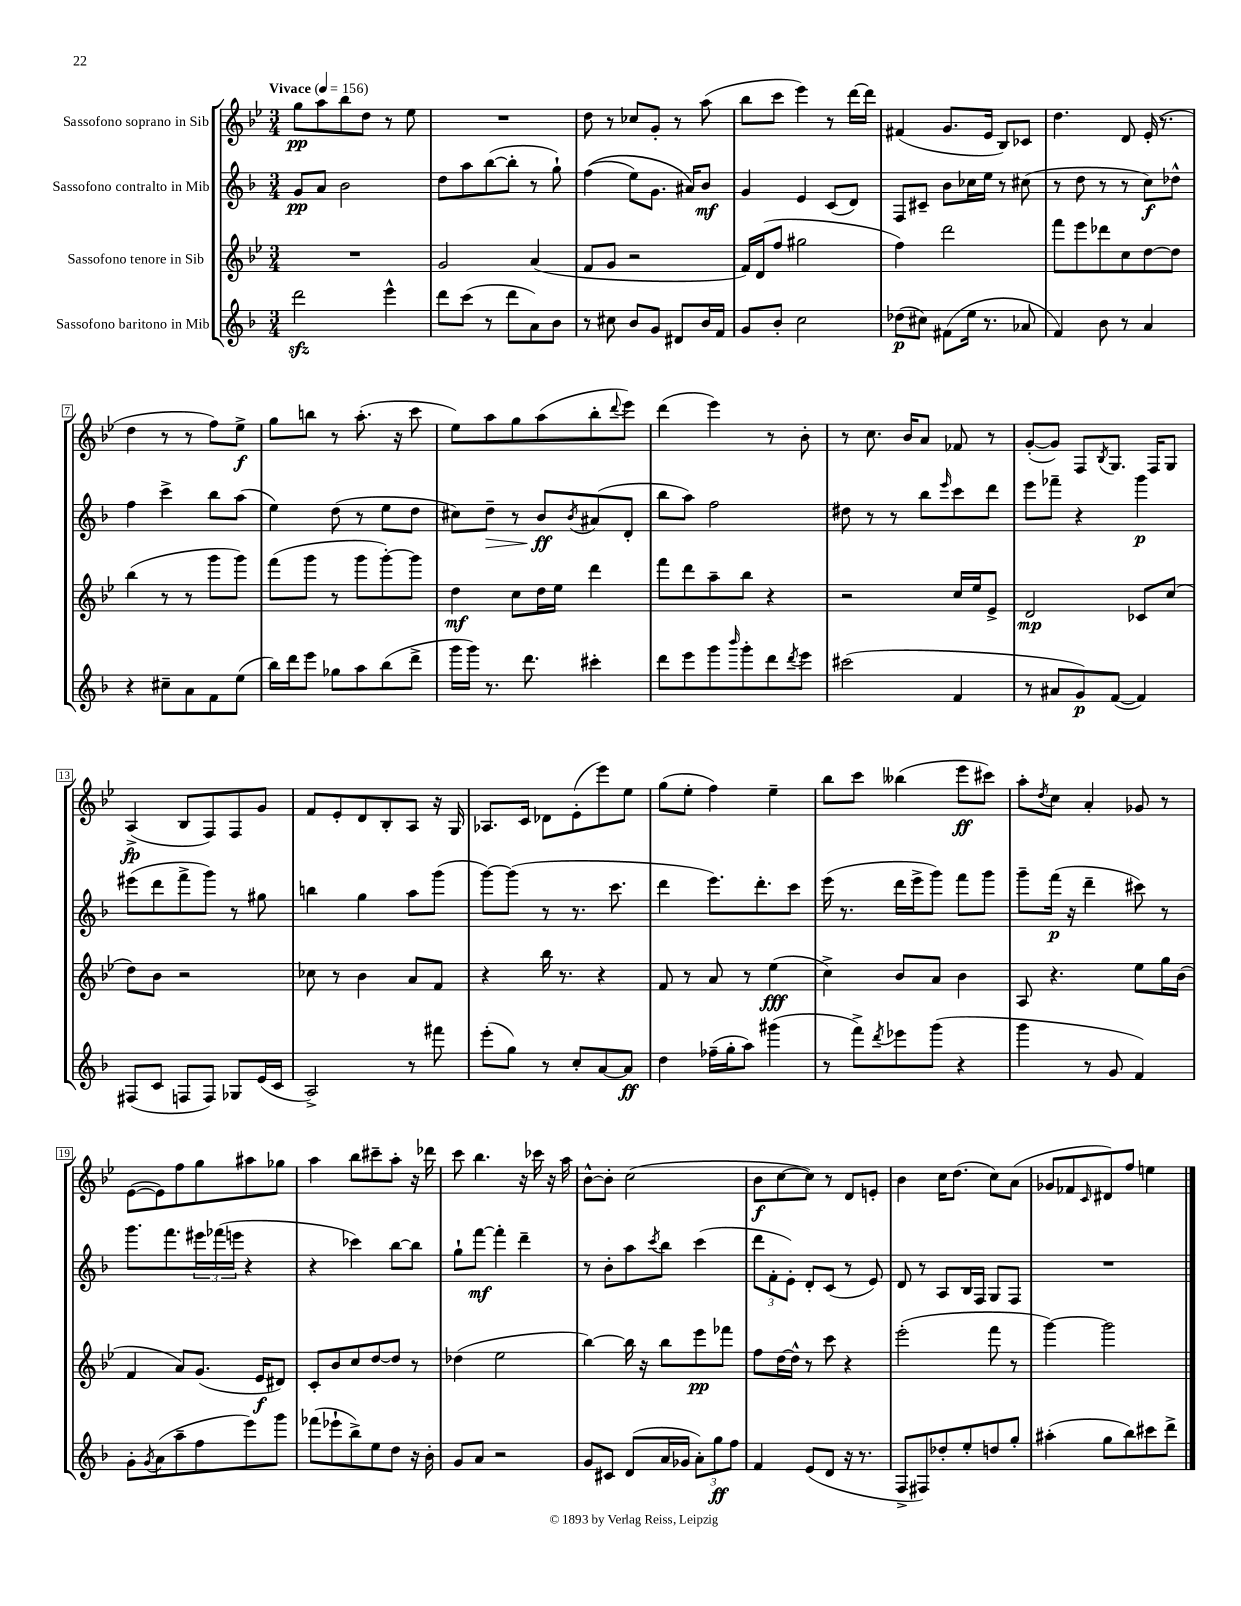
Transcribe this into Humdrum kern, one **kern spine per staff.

**kern	**kern	**kern	**kern
*staff4	*staff3	*staff2	*staff1
*clefG2	*clefG2	*clefG2	*clefG2
*k[b-]	*k[b-e-]	*k[b-]	*k[b-e-]
*M3/4	*M3/4	*M3/4	*M3/4
*MM156	*MM156	*MM156	*MM156
2ddd\	2.r	8g/L	8gg\L
.	.	8a/J	8aa\
.	.	2b-\	8bb-\
.	.	.	8dd\J
4eee^^\	.	.	8r
.	.	.	8ee-\
=	=	=	=
8ddd\L	2g/	8dd\L	2.r
(8ccc\J	.	8aa\	.
8r	.	([8bb-\	.
8ddd\L	.	8bb-'\]J	.
8a\)	(4a/	8r	.
8b-\J	.	8gg`\)	.
=	=	=	=
8r	8f/L	&((4ff\	8dd\
8cc#\	8g/J	.	8r
8b-/L	2r	8ee\L)	8cc-/L
8g/J	.	8.g\J	8g'/J
8d#/L	.	.	8r
.	.	16a#/LK&)	.
16b-/L	.	8b-/J	(8aa\
16f/JJ	.	.	.
=	=	=	=
8g/L	16f/LL)	4g/	8bb-\L
.	(16d/J	.	.
8b-'/J	8ff/J	.	8ccc\J
2cc\	2gg#\	4e/	4eee-\)
.	.	(8c/L	8r
.	.	8d/J)	[16ddd\LL
.	.	.	16ddd\]JJ
=	=	=	=
(8dd-\L	4ff\)	8F/L	(4f#/
8cc#\J)	.	8c#~/J	.
(8f#\L	2ddd\	8b-\L	8.g/L
16ee\Jk	.	16cc-\L	.
8.r	.	16ee\JJ	16e-/Jk
.	.	8r	8B-/L)
8a-/	.	(8cc#\	8c-/J
=	=	=	=
4f/)	8fff\L	8r	4.dd\
.	8eee-\	8dd\	.
8b-\	8ddd-\	8r	.
8r	8cc\	8r	8d/
4a/	[8dd\	8cc\L)	(16e-'/
.	.	.	8.r
.	8dd\]J	8dd-^^\J	.
=	=	=	=
4r	(4bb-\	4ff\	4dd\
8cc#~\L	8r	4ccc^\	8r
8a\	8r	.	8r
8f\	8ggg\L	8bb-\L	8ff\L)
(8ee\J	8ggg\J)	(8aa\J	8ee-^\J
=	=	=	=
16bb-\LL)	(8fff\L	4ee\)	8gg\L
16ddd\J	.	.	.
8eee\J	8ggg\J	.	8bb\J
8gg-\L	8r	(8dd\	8r
8aa\	8ggg\L	8r	(8.aa'\
(8bb-\	[8ggg'\)	8ee\L	.
.	.	.	16r
8ddd^\J	8ggg\]J	8dd\J	8ccc\
=	=	=	=
16ggg\LL	4dd\	8cc#\L)	8ee-\L)
16ggg\JJ)	.	.	.
8.r	.	8dd~\J	8aa\
.	8cc\L	8r	8gg\
8.ddd\	.	.	.
.	16dd\L	8b-/L	(8aa\
.	16ee-\JJ	.	.
.	.	8qb-/	.
4ccc#'\	4ddd\	(8a#/	8bb-'\
.	.	.	8qqddd/
.	.	8d'/J	8eee-\J)
=	=	=	=
8ddd\L	8fff\L	8bb-\L	(4ddd\
8eee\	8ddd\	8aa\J)	.
8ggg\	8aa~\	2ff\	4eee-\)
16qqbbb-/	.	.	.
8ggg'\	8bb-\J	.	.
8ddd\	4r	.	8r
8qddd/	.	.	.
8eee\J	.	.	8b-'\
=	=	=	=
(2ccc#\	2r	8dd#\	8r
.	.	8r	8.cc\
.	.	8r	.
.	.	.	16b-/LK
.	.	8bb-\L	8a/J
.	.	16qqeee/	.
4f/	16cc/LL	8ccc\	8f-/
.	16ee-/J	.	.
.	8e-^/J	8ddd\J	8r
=	=	=	=
8r	2d/	8eee\L	([8g'/L
8a#/L	.	8fff-~\J	8g/]J)
8g/)	.	4r	8F/L
.	.	.	8qB-/
([8f/J	.	.	8.G/J
4f/])	8c-/L	4ggg\	.
.	.	.	16F/LK
.	(8cc/J	.	8G/J
=	=	=	=
(8F#/L	8dd\L)	(8eee#\L	(4A^/
8c/J	8b-\J	8ddd\	.
8F/L	2r	8fff^\	8B-/L
8F/J)	.	8ggg\J)	8F/)
8G-/L	.	8r	8F/
(16e/L	.	8gg#\	8g/J
16c/JJ	.	.	.
=	=	=	=
2A^/)	8cc-\	4bb\	8f/L
.	8r	.	8e-'/
.	4b-\	4gg\	8d/
.	.	.	8B-'/
8r	8a/L	8aa\L	8A/J
8fff#\	8f/J	(8ggg\J	16r
.	.	.	16G/
=	=	=	=
(8eee'\L	4r	[8ggg\L)	8.A-/L
8gg\J)	.	(8ggg\]J	.
.	.	.	16c/Jk
8r	16bb-\	8r	8d-\L
.	8.r	.	.
8cc'/L	.	8.r	(8e-'\
[8a/	4r	.	8eee-\)
.	.	8.ccc\	.
8a/]J	.	.	8ee-\J
=	=	=	=
4dd\	8f/	4ddd\	(8gg\L
.	8r	.	8ee-'\J
(16ff-~\LL	8a/	8.eee\L)	4ff\)
16gg'\J	.	.	.
8aa\J)	8r	.	.
.	.	8.ddd'\	.
(4ggg#\	(4ee-\	.	4ee-~\
.	.	8ccc\J	.
=	=	=	=
8r	4cc^\)	(16eee\	8bb-\L
.	.	8.r	.
8fff^\L)	.	.	8ccc\J
8qddd/	.	.	.
8eee-\	8b-/L	16ddd\LL	(4bb--\
.	.	16eee^\J	.
(8ggg\J	8a/J	8ggg\J)	.
4r	4b-\	8fff\L	8eee-\L
.	.	8ggg\J	8ccc#\J)
=	=	=	=
4ggg\	8A/	8ggg~\L	8aa'\L
.	.	.	8qdd/
.	4.r	(16fff\Jk	8cc\J
.	.	16r	.
8r	.	4ddd~\	4a'/
8g/	.	.	.
4f/)	8ee-\L	8ccc#\)	8g-/
.	16gg\L	8r	8r
.	(16b-\JJ	.	.
=	=	=	=
8g'\L	4f/	8.ggg\L	([8e-\L
8qg/	.	.	.
(8a\	.	.	8e-\])
.	.	8.fff\	.
8aa~\	8a/L)	.	8ff\
8ff\	(8.g/J	24eee#\L	8gg\
.	.	(24fff-\	.
.	.	24eee\JJ	.
8eee\)	.	4r	8aa#\
.	16e-/LK	.	.
8ggg\J	8d#/J)	.	8gg-\J
=	=	=	=
(8fff-\L	8c'/L	4r	4aa\
8eee-`\	8b-/	.	.
8bb-^\)	8cc/	4ccc-\)	8bb-\L
8ee\	[8dd/	.	8ccc#~\
8dd\J	8dd/]J	[8bb-\L	8aa'\J
16r	8r	8bb-\]J	16r
16b-'\	.	.	16ddd-\
=	=	=	=
8g/L	(4dd-\	8gg`\L	8ccc\
8a/J	.	[8fff\J	4.bb-\
2r	2ee-\	4fff'\]	.
.	.	4ddd~\	16r
.	.	.	16ccc-\
.	.	.	16r
.	.	.	16aa\
=	=	=	=
8g/L	[4bb-\)	8r	[8b-^^\L
8c#/J	.	8b-'\L	8b-'\]J
(8d/L	16bb-\]	8aa\	(2cc\
.	16r	.	.
.	.	8qccc/	.
16a/L	8bb-\L	8bb-\J	.
16g-/JJ	.	.	.
12a'\L)	8eee-\	(4ccc\	.
12gg\	.	.	.
.	8fff-\J	.	.
12ff\J	.	.	.
=	=	=	=
4f/	8ff\L	12ddd\L	8b-\L
.	.	12f'\	.
.	[16dd\L	.	[8cc\
.	.	12e'\J)	.
.	16dd^^\]JJ	.	.
(8e/L	8r	8d'/L	8cc\]J)
8d/J	8ccc\	(8c/J	8r
16r	4r	8r	8d/L
8.r	.	.	.
.	.	8e/)	8e'/J
=	=	=	=
8F^/L	(2eee-'\	8d/	4b-\
8F#/)	.	8r	.
8dd-'/	.	8A/L	16cc\LK
.	.	.	(8.dd\J
8ee'/	.	16B-/L	.
.	.	16F/JJ	.
8dd/	8fff\	8G/L	8cc\L)
8gg'/J	8r	8F/J	(8a\J
=	=	=	=
(4aa#'\	[4ggg\)	2.r	8g-/L
.	.	.	8f-/
.	.	.	16qqc/
8gg\L	2ggg\]	.	8d#/)
8bb-\)	.	.	8ff/J
8ccc#\	.	.	4ee\
8ddd^\J	.	.	.
==	==	==	==
*-	*-	*-	*-
